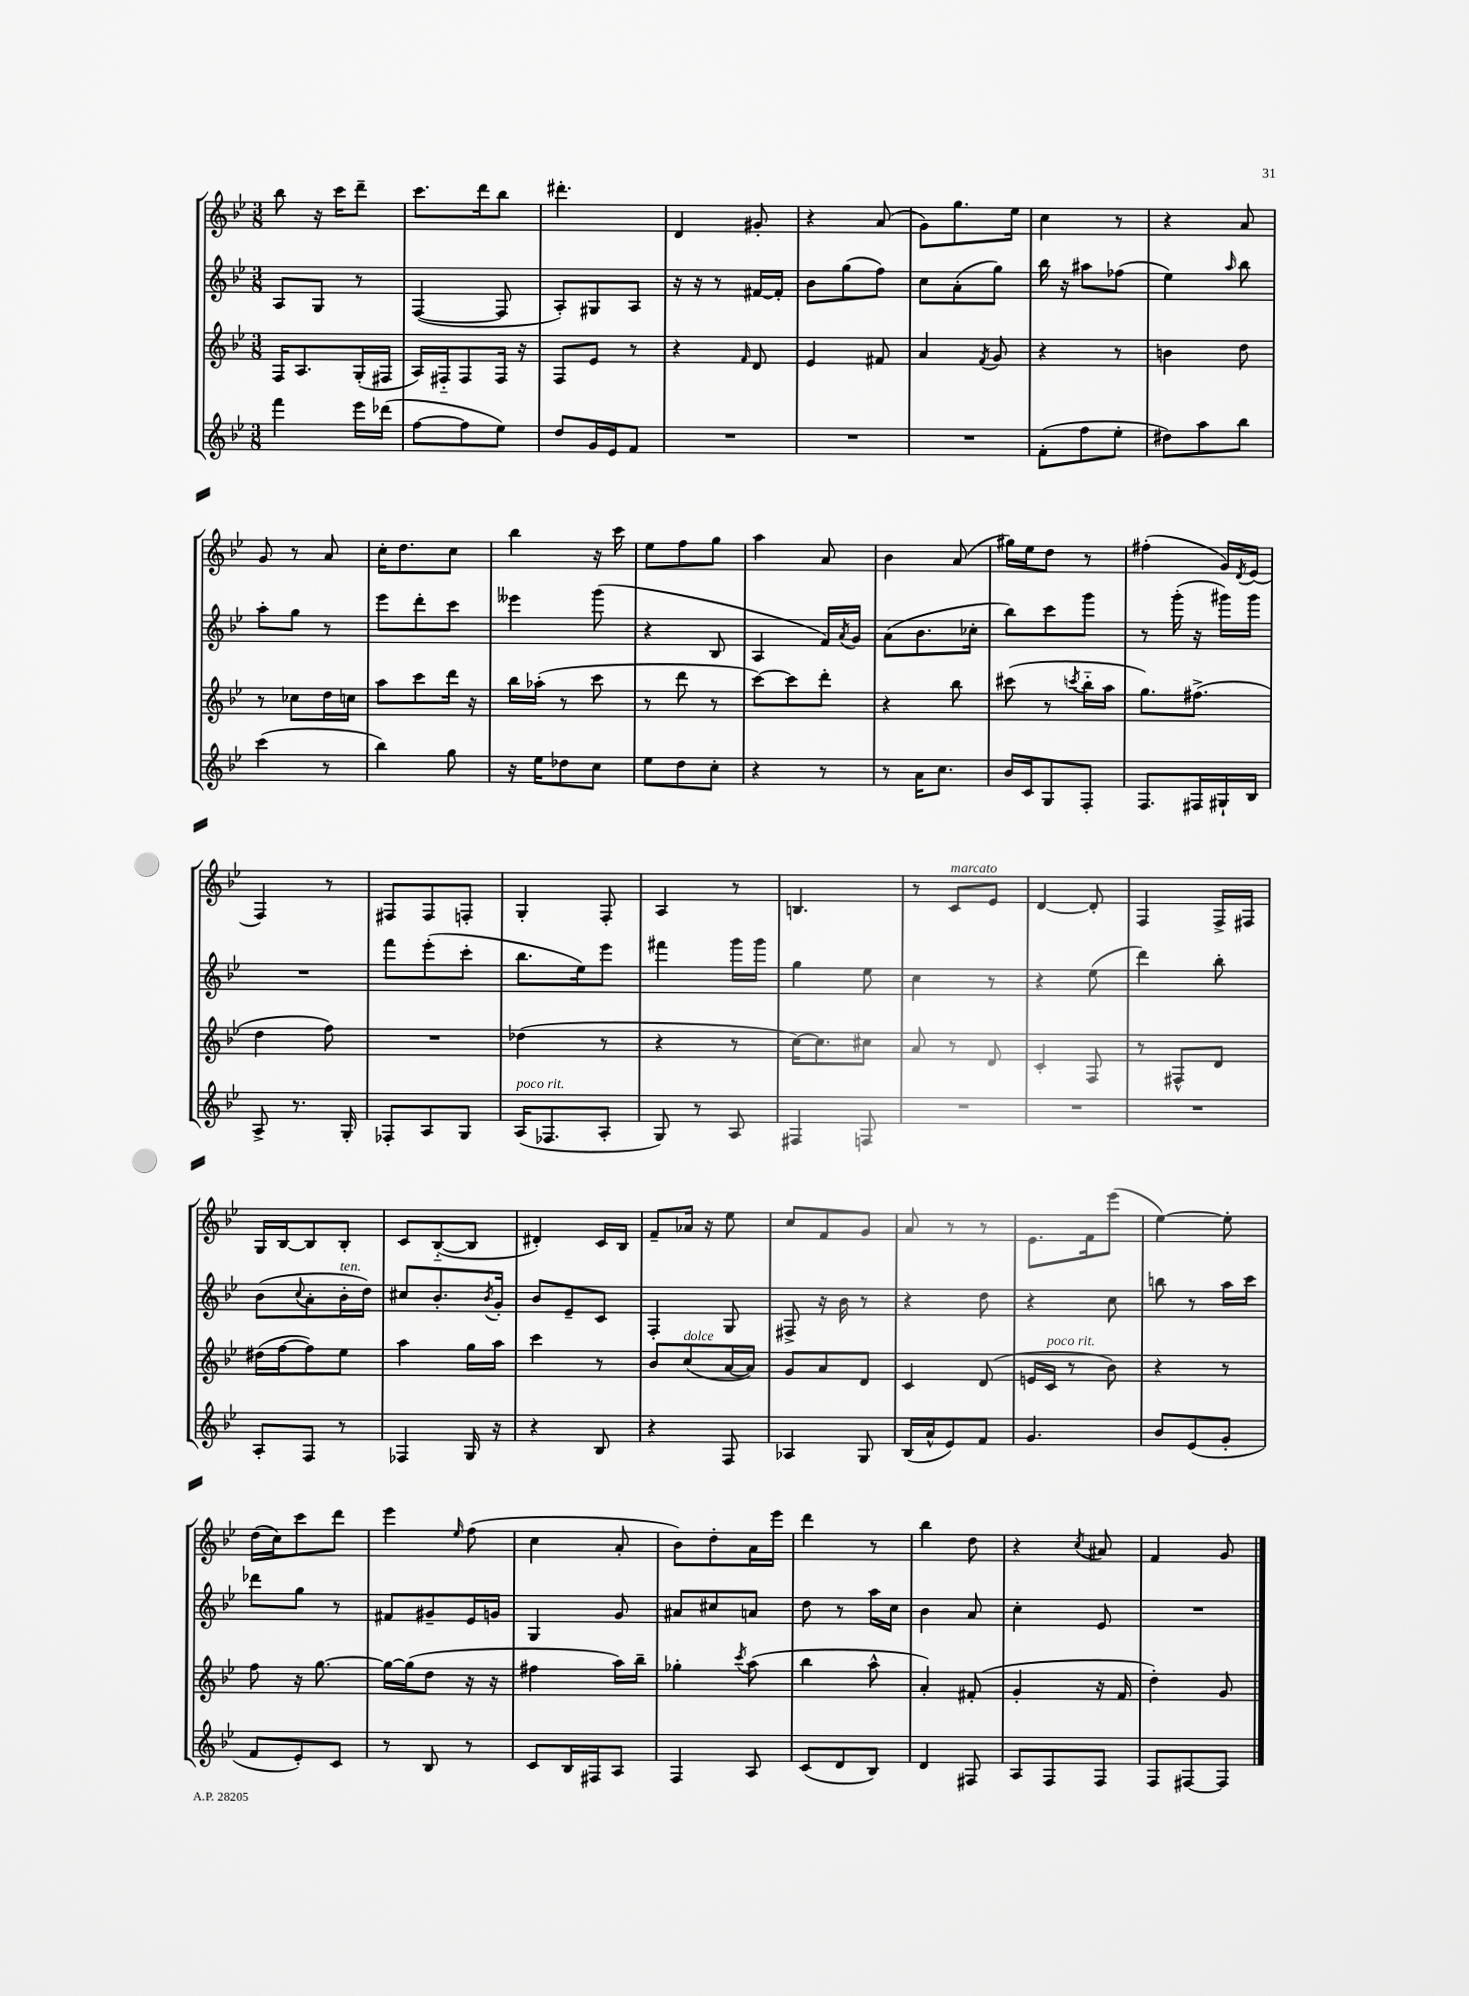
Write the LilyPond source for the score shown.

<<
\new StaffGroup <<
\new Staff = "s0" {
    \clef treble \key bes \major \numericTimeSignature \time 3/8
    bes''8 r16 c'''16 d'''8-- |
    c'''8. d'''16 bes''8 |
    dis'''4.-. |
    d'4 gis'8-. |
    r4 a'8( |
    g'8) g''8. ees''16 |
    c''4 r8 |
    r4 a'8 |
    g'8 r8 a'8 |
    c''16-. d''8. c''8 |
    bes''4 r16 c'''16 |
    ees''8 f''8 g''8 |
    a''4 a'8 |
    bes'4 a'8( |
    gis''16) ees''16 d''8 r8 |
    fis''4-.( g'16) \acciaccatura { d'8 } ees'16( |
    f4) r8 |
    fis8 fis8 f8-. |
    g4-. f8-. |
    a4 r8 |
    b4. |
    r8 c'8^\markup { \italic "marcato" } ees'8 |
    d'4~ d'8-. |
    f4 f16-> fis16 |
    g16 bes16~ bes8 bes8-. |
    c'8 bes8~-_( bes8 |
    dis'4-.) c'16 bes16 |
    f'8-- aes'16 r16 ees''8 |
    c''8 f'8 g'8 |
    a'8 r8 r8 |
    ees'8. f'16 ees'''8( |
    ees''4~) ees''8-. |
    d''16( c''16) c'''8 d'''8 |
    ees'''4 \grace { ees''16 } f''8( |
    c''4 a'8-. |
    bes'8) d''8-. a'16 ees'''16 |
    d'''4 r8 |
    bes''4 d''8 |
    r4 \acciaccatura { c''8 } ais'8 |
    f'4 g'8 \bar "|." |
}
\new Staff = "s1" {
    \clef treble \key bes \major \numericTimeSignature \time 3/8
    a8 g8 r8 |
    f4~( f8 |
    a8-.) gis8 a8 |
    r16 r16 r8 fis'16~ fis'16-. |
    bes'8 g''8( f''8) |
    c''8 a'8-.( g''8) |
    bes''16 r16 ais''8 fes''8( |
    ees''4) \grace { a''16 } bes''8 |
    a''8-. g''8 r8 |
    ees'''8 d'''8-. c'''8 |
    eeses'''4 g'''8( |
    r4 bes8 |
    a4 f'16) \acciaccatura { a'8 } g'16 |
    a'8( bes'8. ces''16-. |
    bes''8) c'''8 g'''8 |
    r8 g'''16-.( r16 gis'''16) gis'''16 |
    R4. |
    f'''8 ees'''8-.( c'''8-. |
    bes''8. ees''16) ees'''8 |
    fis'''4 g'''16 g'''16 |
    g''4 ees''8 |
    c''4 r8 |
    r4 ees''8( |
    d'''4) bes''8-. |
    bes'8( \appoggiatura { c''8 } a'8-. bes'16-.^\markup { \italic "ten." } d''16) |
    cis''8 bes'8.-. \acciaccatura { bes'8 } g'16-. |
    bes'8 ees'8-- c'8 |
    f4-. g8 |
    fis8-> r16 bes'16 r8 |
    r4 d''8 |
    r4 c''8 |
    b''8 r8 a''16 c'''16 |
    des'''8 g''8 r8 |
    fis'8 gis'8-- ees'16 g'16 |
    g4 g'8 |
    ais'8 cis''8 a'8 |
    d''8 r8 a''16 c''16 |
    bes'4 a'8 |
    c''4-. ees'8 |
    R4. \bar "|." |
}
\new Staff = "s2" {
    \clef treble \key bes \major \numericTimeSignature \time 3/8
    f16 a8. g16-.( fis16 |
    a16) fis16-_ fis8 fis16 r16 |
    f8 ees'8 r8 |
    r4 \grace { f'16 } d'8 |
    ees'4 fis'8 |
    a'4 \acciaccatura { f'8 } g'8 |
    r4 r8 |
    b'4 d''8 |
    r8 ces''8 d''16 c''16 |
    a''8 c'''8 d'''16 r16 |
    bes''16 aes''16-.( r8 c'''8 |
    r8 d'''8 r8 |
    c'''8~) c'''8 d'''8-. |
    r4 bes''8 |
    cis'''8( r8 \acciaccatura { c'''8 } bes''16-_ a''16 |
    g''8.) fis''8.->( |
    d''4 f''8) |
    R4. |
    des''4( r8 |
    r4 r8 |
    c''16~) c''8. cis''8 |
    a'8 r8 d'8 |
    c'4-. f8 |
    r8 fis8-^ d'8 |
    dis''16( f''16~ f''8) ees''8 |
    a''4 g''16 a''16 |
    c'''4 r8 |
    bes'8 c''8^\markup { \italic "dolce" }( a'16~ a'16) |
    g'8 a'8 d'8 |
    c'4 d'8( |
    e'16 c'16^\markup { \italic "poco rit." } r8 bes'8) |
    r4 r8 |
    f''8 r16 g''8.~ |
    g''16~ g''16( d''8 r16 r16 |
    fis''4 a''16) bes''16-- |
    ges''4-. \acciaccatura { c'''8 } a''8( |
    bes''4 a''8-^ |
    a'4-.) fis'8-.( |
    g'4-. r16 f'16 |
    d''4-.) g'8 \bar "|." |
}
\new Staff = "s3" {
    \clef treble \key bes \major \numericTimeSignature \time 3/8
    f'''4 ees'''16 des'''16( |
    f''8~ f''8 ees''8) |
    d''8 g'16 ees'16 f'8 |
    R4. |
    R4. |
    R4. |
    f'8-.( f''8 ees''8-. |
    dis''8) a''8 bes''8 |
    c'''4( r8 |
    bes''4) g''8 |
    r16 ees''16 des''8 c''8 |
    ees''8 d''8 c''8-. |
    r4 r8 |
    r8 a'16 c''8. |
    bes'16 c'16 g8 f8-. |
    f8. fis16 gis16-! bes16 |
    a8-> r8. g16-. |
    fes8-. a8 g8 |
    a16^\markup { \italic "poco rit." }( fes8. a8-. |
    g8) r8 a8 |
    fis4 f8 |
    R4. |
    R4. |
    R4. |
    a8-. f8 r8 |
    fes4 g16 r16 |
    r4 bes8 |
    r4 f8 |
    aes4 g8 |
    bes16( a'16-^ ees'8) f'8 |
    g'4. |
    bes'8 ees'8( g'8-. |
    f'8 ees'8-.) c'8 |
    r8 bes8 r8 |
    c'8 bes16 fis16 a8 |
    f4 a8 |
    c'8( d'8 bes8) |
    d'4 fis8 |
    a8 f8 f8 |
    f8 fis8~ fis8 \bar "|." |
}
>>
>>
\layout { \context { \Score \remove "Bar_number_engraver" } }
